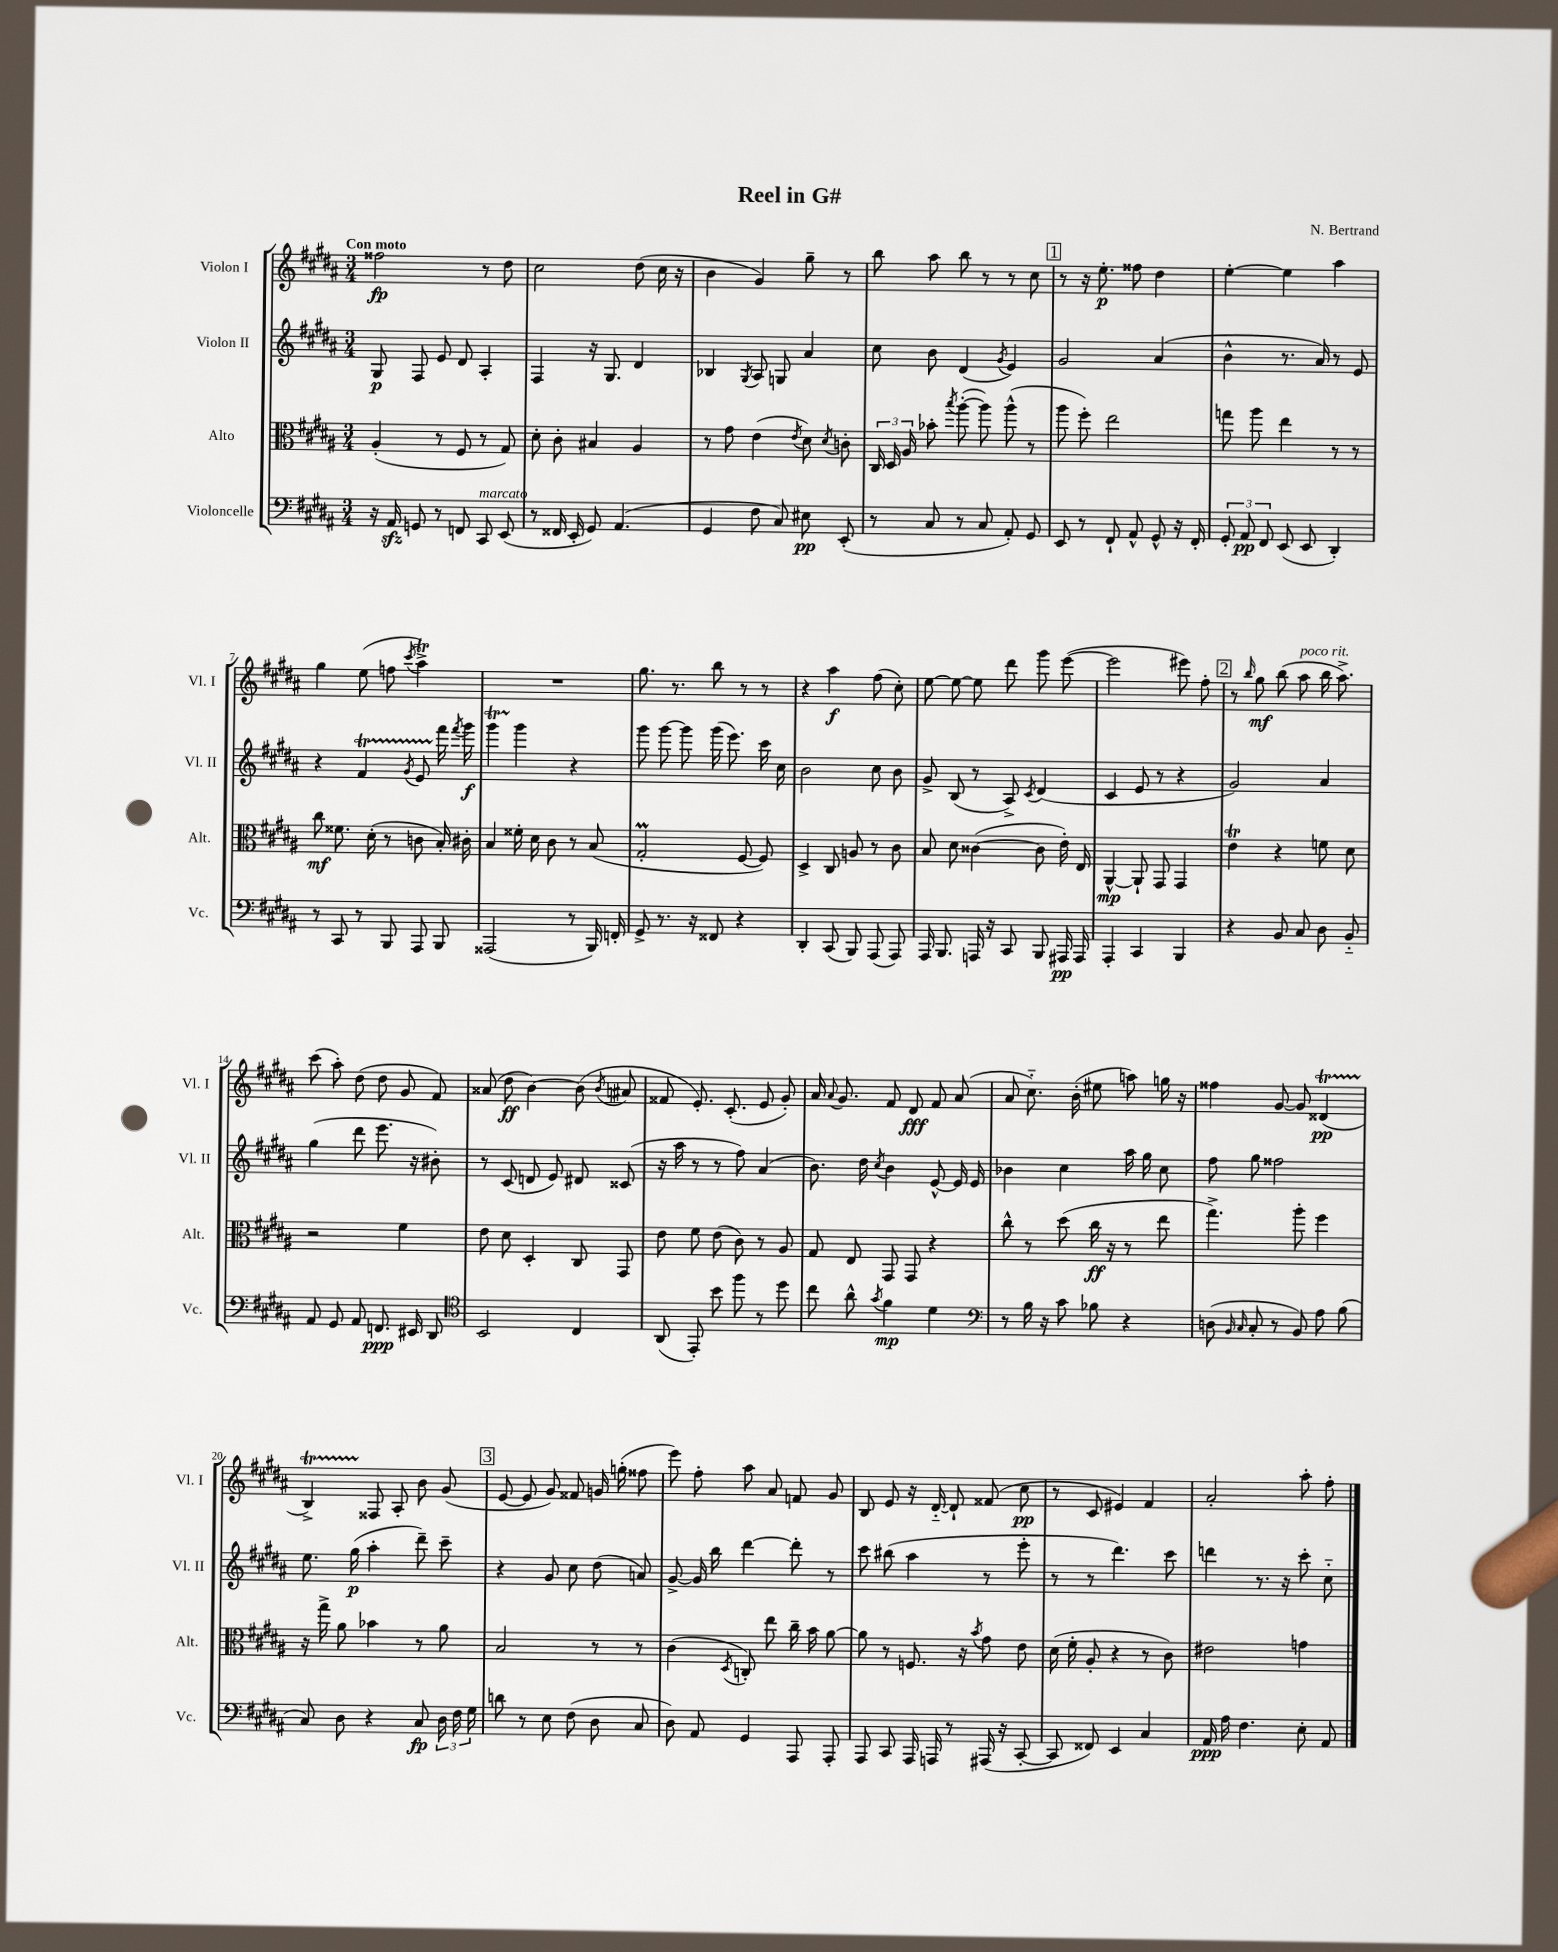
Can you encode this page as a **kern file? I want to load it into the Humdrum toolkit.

**kern	**kern	**kern	**kern
*staff4	*staff3	*staff2	*staff1
*clefF4	*clefC3	*clefG2	*clefG2
*k[f#c#g#d#a#]	*k[f#c#g#d#a#]	*k[f#c#g#d#a#]	*k[f#c#g#d#a#]
*M3/4	*M3/4	*M3/4	*M3/4
16r	(4A#'/	8G#/	2ff##\
16AA#/	.	.	.
8GG/	.	8F#/	.
8r	8r	8e/	.
8FF/	8F#/	8d#/	.
8CC#/	8r	4A#'/	8r
(8EE/	8G#/)	.	8dd#\
=	=	=	=
8r	8d#'\	4F#/	2cc#\
16FF##/	8c#'\	.	.
16EE'/	.	.	.
8GG#/)	4B#/	16r	.
.	.	8.G#/	.
(4.AA#/	.	.	.
.	4A#/	4d#/	(8dd#\
.	.	.	16cc#\
.	.	.	16r
=	=	=	=
4GG#/	8r	4B-/	4b\
.	8g#\	.	.
.	.	8qG#/	.
8F#\	(4e\	8A#/	4g#/)
8C#/)	.	8G/	.
.	8qe/	.	.
8E#\	8d#\)	4a#/	8gg#~\
.	8qd#/	.	.
(8EE'/	8c'\	.	8r
=	=	=	=
8r	24C#/	8cc#\	8bb\
.	24D#/	.	.
.	24A#/	.	.
8C#/	8b-'\	8b\	8aa#\
.	8qbb/	.	.
8r	([8aa#'\	(4d#/	8bb\
8C#/	8aa#\])	.	8r
.	.	8qg#/	.
8AA#'/)	(8aa#^^\	4e/)	8r
8GG#/	8r	.	8cc#\
=	=	=	=
8EE/	8aa#\	2g#/	8r
8r	8ff#'\)	.	16r
.	.	.	8.ee'\
8FF#`/	2ee\	.	.
8AA#^^/	.	.	8ff##\
8GG#^^/	.	(4a#/	4dd#\
16r	.	.	.
16FF#'/	.	.	.
=	=	=	=
12GG#'/	8gg\	4b^^\	[4ee'\
12AA#/	.	.	.
.	8aa#\	.	.
12FF#/	.	.	.
(8EE/	4ee\	8.r	4ee\]
8EE/	.	.	.
.	.	16a#/)	.
4DD#'/)	8r	8r	4aa#\
.	8r	8e/	.
=	=	=	=
8r	8cc#\	4r	4gg#\
8CC#/	8.f##\	.	.
8r	.	4f#/	(8ee\
.	(16d#'\	.	.
8BBB/	8r	.	8ff\
.	.	8qg#/	8qccc#/
8AAA#/	8c\	8e/	4aa#^\)
8BBB/	16B'/)	16fff#\	.
.	.	8qfff#/	.
.	16c#'\	16ggg#\	.
=	=	=	=
(2AAA##/	4B/	4ggg#\	2.r
.	16f##'\	4ggg#\	.
.	16d#\	.	.
.	8c#\	.	.
8r	8r	4r	.
16BBB/)	(8B/	.	.
16FF'/	.	.	.
=	=	=	=
8GG#^/	2G#'/	8ggg#\	8.gg#\
8.r	.	[8ggg#\	.
.	.	.	8.r
.	.	8ggg#\]	.
16r	.	.	.
8FF##/	.	(16ggg#\	8bb\
.	.	8.eee\)	.
4r	[8F#/	.	8r
.	8F#/])	16ccc#\	8r
.	.	16cc#\	.
=	=	=	=
4DD#'/	4D#^/	2b\	4r
(8CC#/	8C#/	.	4aa#\
8BBB/)	8A/	.	.
(8AAA#/	8r	8cc#\	(8ff#\
8AAA#/)	8c#\	8b\	8cc#'\)
=	=	=	=
16AAA#/	8B/	8g#^/	[8ee\
8.BBB/	.	.	.
.	8d#\	(8B/	8ee\_
16AAA/	([4c##\	8r	8ee\]
16r	.	.	.
8CC#/	.	8A#^/)	8ddd#\
.	.	8qc#/	.
8BBB/	8c##\]	(4d#/	8ggg#\
16AAA#/	16e'\)	.	([8eee\
16AAA#/	16E/	.	.
=	=	=	=
4AAA#'/	[4AA#^^/	4c#/	2eee\]
4CC#/	8AA#`/]	8e/	.
.	8GG#/	8r	.
4BBB/	4GG#/	4r	8eee#\)
.	.	.	8ff#'\
=	=	=	=
4r	4e\	2g#/)	8r
.	.	.	16qqbb/
.	.	.	8gg#\
8BB/	4r	.	(8bb\
8C#/	.	.	8aa#\
8D#\	8f\	4a#/	16bb\
.	.	.	8.aa#^\)
8BB'~/	8d#\	.	.
=	=	=	=
8AA#/	2r	(4gg#\	(8ccc#\
8GG#/	.	.	8aa#'\)
8AA#/	.	8ddd#\	(8dd#\
8.FF/	.	8.eee\	8dd#\
.	4f#\	.	8g#/
16EE#/	.	16r	.
8DD#/	.	8b#'\)	8f#/)
=	=	=	=
*clefC4	*	*	*
2BB/	8e\	8r	(8a##/
.	8d#\	(8c#/	8dd#\
.	4D#'/	8d/	[4b\)
.	.	8e/)	.
4C#/	8C#/	8d#/	(8b\]
.	.	.	8qb/
.	8GG#/	(8c##/	8a#/
=	=	=	=
(8AA#/	8e\	16r	8f##/
.	.	16aa#\	.
8EE'/)	8f#\	8r	8.e'/)
8b\	(8e\	8r	.
.	.	.	(8.c#'/
8ff#\	8c#\)	8ff#\)	.
8r	8r	(4a#/	8e/
8dd#\	8A#/	.	8g#'/)
=	=	=	=
8cc#\	8G#/	8.b\)	16a#/
.	.	.	8qqa#/
.	.	.	8.g#/
8a#^^\	8E/	.	.
.	.	16dd#\	.
8qg#/	.	8qcc#/	.
4f#\	8GG#/	4b\	8f#/
.	8GG#/	.	8d#/
4d#\	4r	[8e^^/	8f#/
.	.	16e/]	(8a#/
.	.	16e/	.
=	=	=	=
*clefF4	*	*	*
8r	8cc#^^\	4b-\	8a#/
16B\	8r	.	8.cc#'~\)
16r	.	.	.
8c#\	(8dd#\	4cc#\	.
.	.	.	(16b'\
8B-\	16cc#\	.	8ee#\
.	16r	.	.
4r	8r	16aa#\	8aa\)
.	.	16gg#\	.
.	8ee\	8cc#\	16gg\
.	.	.	16r
=	=	=	=
(8D\	4.gg#^\)	8ff#\	4ff##\
16qqBB/	.	.	.
16qqC#/	.	.	.
8C#'/	.	8gg#\	.
8r	.	2ff##\	[8g#/
8BB/)	8aa#'\	.	8g#/]
8A#\	4ff#\	.	(4d##/
(8B\	.	.	.
=	=	=	=
8C#/)	16r	8.ee\	4B^/)
.	16gg#^\	.	.
8D#\	8a#\	.	.
.	.	(16gg#\	.
4r	4b-\	4aa#'\	8F##/
.	.	.	8A#'/
8C#/	8r	8ddd#~\)	8b\
24D#\	8a#\	8ccc#~\	(8g#/
24F#\	.	.	.
24G#\	.	.	.
=	=	=	=
8d\	2B/	4r	[8e/
8r	.	.	8e/]
8E\	.	8g#/	8g#/)
(8F#\	.	8cc#\	8f##/
8D#\	8r	(8dd#\	16g/
.	.	.	(16gg'\
8C#/	8r	8a/)	8ff##\
=	=	=	=
8D#\)	(4c#\	[8g#^/	8eee\)
8AA#/	.	16g#/]	8ff#'\
.	.	16bb\	.
.	8qD#/	.	.
4GG#/	8C'/)	[4ddd#\	8aa#\
.	8ee\	.	8a#/
8AAA#/	16cc#~\	8ddd#'\]	8f/
.	16b\	.	.
8AAA#'/	[8a#\	8r	8g#/
=	=	=	=
8AAA#/	8a#\]	8ccc#\	8B/
8CC#/	8r	(8bb#\	8e/
16AAA#/	8.F/	4aa#\	16r
16AAA/	.	.	[16d#'~/
8r	.	.	8d#`/]
.	16r	.	.
.	8qb/	.	.
(16AAA#/	8g#\	8r	(8f##/
16r	.	.	.
[8CC#'/	8e\	8eee'\	8cc#\
=	=	=	=
8CC#/]	(16d#\	8r	8r
.	16f#'\	.	.
8FF##/)	8A#'/	8r	8c#/
4EE/	4r	4.ddd#\)	4e#/)
4C#/	8r	.	4f#/
.	8c#\)	8ccc#\	.
=	=	=	=
16AA#/	2e#\	4ddd\	2a#'/
16A#\	.	.	.
4.F#\	.	.	.
.	.	8.r	.
.	.	16r	.
8E'\	4g\	8ccc#'\	8aa#'\
8AA#/	.	8cc#'~\	8ff#'\
==	==	==	==
*-	*-	*-	*-
